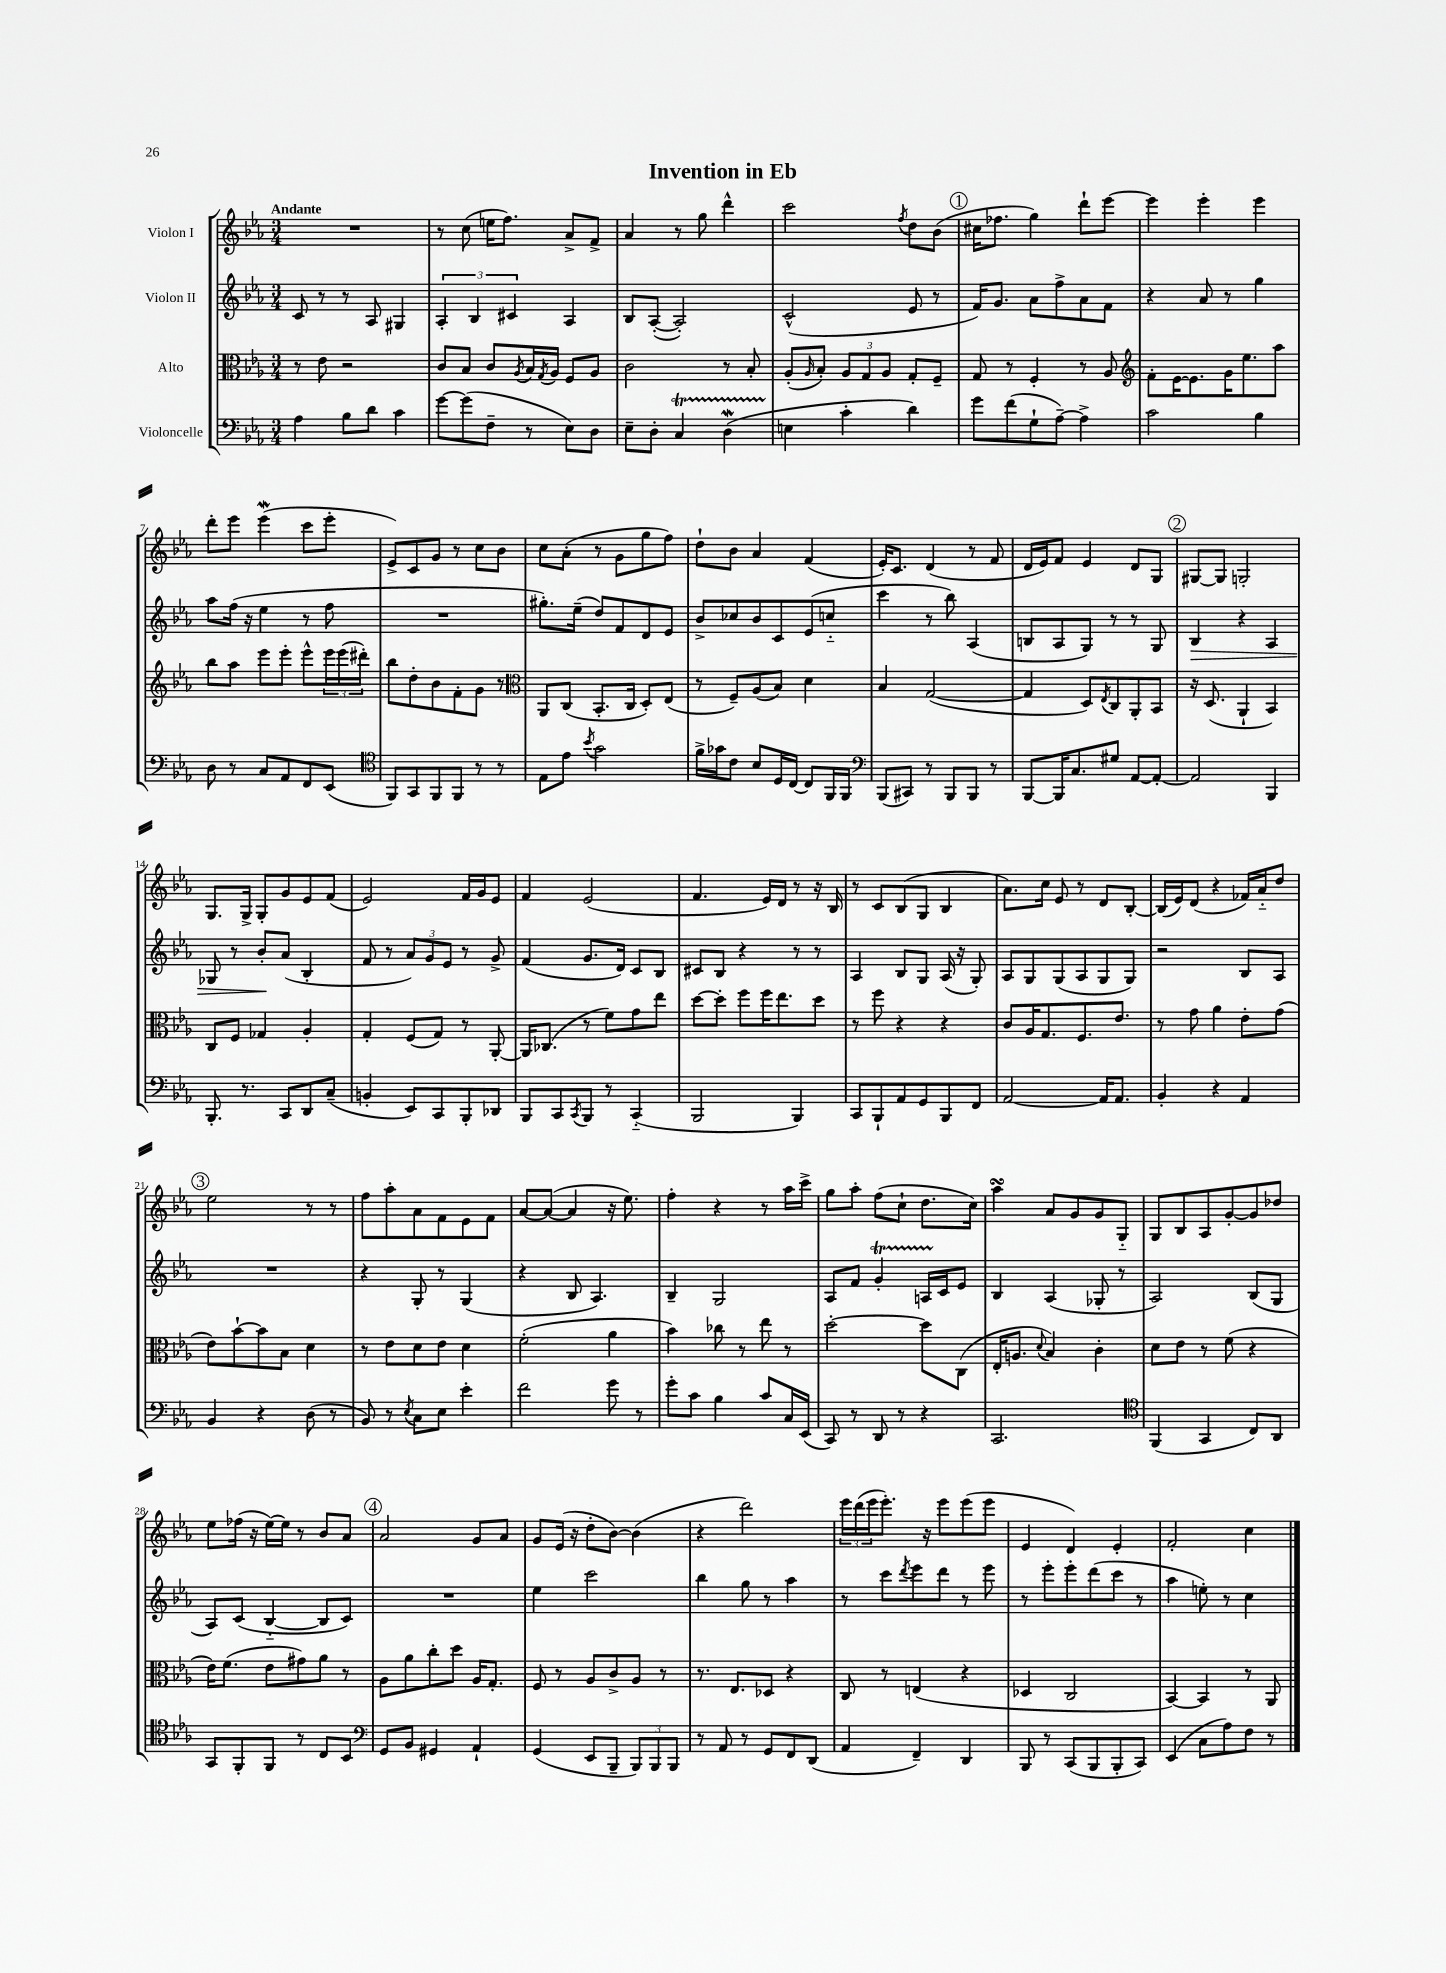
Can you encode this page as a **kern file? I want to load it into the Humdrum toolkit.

**kern	**kern	**kern	**kern
*staff4	*staff3	*staff2	*staff1
*clefF4	*clefC3	*clefG2	*clefG2
*k[b-e-a-]	*k[b-e-a-]	*k[b-e-a-]	*k[b-e-a-]
*M3/4	*M3/4	*M3/4	*M3/4
4A-	8r	8c	2.r
.	8e-	8r	.
8B-	2r	8r	.
8d	.	8A-	.
4c	.	4G#	.
=	=	=	=
[8g	8c	6A-'	8r
(8g]	8B-	.	(8cc
.	.	6B-	.
8F~	8c	.	16ee
.	.	.	8.ff)
.	.	6c#	.
.	8qA-	.	.
8r	16B-	.	.
.	8qG	.	.
.	16A-	.	.
8E-)	8F	4A-	8a-^
8D	8A-	.	8f^
=	=	=	=
8E-~	2c	8B-	4a-
8D'	.	([8A-'	.
4C	.	2A-'])	8r
.	.	.	8gg
(4D	8r	.	4ddd^^
.	8B-'	.	.
=	=	=	=
4E	(8A-'	(2c^^	2ccc
.	16qqA-	.	.
.	8B-')	.	.
4c'	12A-	.	.
.	12G	.	.
.	12A-	.	.
.	.	.	8qff
4d)	8G'	8e-	8dd
.	8F~	8r	(8b-
=	=	=	=
8g	8G	16f)	16cc#
.	.	8.g	8.ff-
(8f	8r	.	.
8G`	4F'	8a-	4gg)
[8A-~)	.	8ff^	.
4A-^]	8r	8a-	8ddd`
.	8A-	8f	[8eee-
=	=	=	=
*	*clefG2	*	*
2c	8f'	4r	4eee-]
.	[16e-	.	.
.	8.e-]	.	.
.	.	8a-	4eee-'
.	16g	8r	.
.	8.ee-	.	.
4B-	.	4gg	4eee-
.	8aa-	.	.
=	=	=	=
8D	8bb-	8aa-	8ddd'
8r	8aa-	(16ff	8eee-
.	.	16r	.
8C	8eee-	4ee-	(4eee-
8AA-	8eee-'	.	.
8FF	8eee-^^	8r	8ccc
(8EE-	24eee-	8ff	8eee-'
.	(24eee-	.	.
.	24ddd#')	.	.
=	=	=	=
*clefC4	*	*	*
8FF)	8bb-	2.r	8e-^)
8GG	8dd'	.	8c
8FF	8b-	.	8g
8FF	8f'	.	8r
8r	8g	.	8cc
8r	8r	.	8b-
=	=	=	=
*	*clefC3	*	*
8E-	8AA-	8.gg#')	8cc
8e-	(8C	.	(8a-'
.	.	(16ee-~	.
8qb-	.	.	.
2g	8.BB-'	8dd)	8r
.	.	8f	8g
.	16C	.	.
.	8D')	8d	8gg
.	(8E-	8e-	8ff)
=	=	=	=
16f^	8r	8b-^	8dd`
16g-	.	.	.
8c	8F~)	8cc-	8b-
8B-	(8A-	8b-	4a-
16D	8B-)	8c	.
[16C	.	.	.
8C]	4d	(8e-	(4f
16FF	.	8cc'~	.
16FF	.	.	.
=	=	=	=
*clefF4	*	*	*
(8BBB-	4B-	4ccc	16e-')
.	.	.	8.c
8CC#)	.	.	.
8r	([2G	8r	(4d
8BBB-	.	8bb-)	.
8BBB-	.	(4A-	8r
8r	.	.	8f
=	=	=	=
[8BBB-	4G]	8B	16d
.	.	.	16e-)
16BBB-]	.	8A-	8f
8.C	.	.	.
.	8D)	8G)	4e-
.	8qE-	.	.
8G#	8C	8r	.
[8AA-	8AA-'	8r	8d
8AA-'_	8BB-	8G	8G
=	=	=	=
2AA-]	16r	4B-	[8G#
.	(8.D	.	.
.	.	.	8G#]
.	4AA-`	4r	2G'
4BBB-	4BB-)	4A-	.
=	=	=	=
8.BBB-'	8C	8G-	8.G
.	8F	8r	.
8.r	.	.	16G^
.	4G-	8b-'	8G'
8CC	.	(8a-	8g
8DD	4A-'	4B-'	8e-
(8C~	.	.	(8f
=	=	=	=
4BB'	4G'	8f	2e-)
.	.	8r	.
8EE-)	(8F	12a-)	.
.	.	12g	.
8CC	8G)	.	.
.	.	12e-	.
8BBB-'	8r	8r	16f
.	.	.	16g
8DD-	[8AA-'	8g^	8e-
=	=	=	=
8BBB-	16AA-]	(4f	4f
.	(8.C-	.	.
8CC	.	.	.
8qCC	.	.	.
8BBB-	8r	8.g	(2e-
8r	8f)	.	.
.	.	16d)	.
(4CC'~	8g	8c	.
.	8ee-	8B-	.
=	=	=	=
2BBB-	[8dd	8c#	4.f
.	8dd']	8B-	.
.	8ff	4r	.
.	16ff	.	16e-)
.	8.ee-	.	16d
4BBB-)	.	8r	8r
.	8dd	8r	16r
.	.	.	16B-
=	=	=	=
8CC	8r	4A-	8r
8BBB-`	8ff	.	8c
8AA-	4r	8B-	(8B-
8GG	.	8G	8G
8BBB-	4r	(16A-	4B-
.	.	16r	.
8FF	.	8G')	.
=	=	=	=
[2AA-	8c	8A-	8.a-)
.	16A-	8G	.
.	8.G	.	16cc
.	.	(8G	8e-
.	8.F	8A-	8r
16AA-]	.	8G	8d
8.AA-	8.e-	.	.
.	.	8G)	[8B-'
=	=	=	=
4BB-'	8r	2r	(16B-]
.	.	.	16e-)
.	8g	.	(8d
4r	4a-	.	4r
4AA-	8e-'	8B-	16f-)
.	.	.	16a-'~
.	(8g	8A-	8dd
=	=	=	=
4BB-	8e-)	2.r	2ee-
.	[8b-`	.	.
4r	8b-]	.	.
.	8B-	.	.
(8D	4d	.	8r
8r	.	.	8r
=	=	=	=
8BB-)	8r	4r	8ff
8r	8e-	.	8aa-'
8qE-	.	.	.
8C	8d	8G'	8a-
8E-	8e-	8r	8f
4e-'	4d	(4G	8e-
.	.	.	8f
=	=	=	=
2f	(2f'	4r	[8a-
.	.	.	(8a-_
.	.	8B-	4a-]
.	.	4.A-)	.
8g	4a-	.	16r
.	.	.	8.ee-)
8r	.	.	.
=	=	=	=
8g'	4b-)	4B-~	4ff'
8c	.	.	.
4B-	8cc-	2G	4r
.	8r	.	.
8c	8ee-	.	8r
16C	8r	.	16aa-
(16EE-	.	.	16ccc^
=	=	=	=
8CC)	[2dd'	8A-	8gg
8r	.	8f	8aa-'
8DD	.	4g'	(8ff
8r	.	.	8cc`
4r	8dd]	16A	8.dd
.	.	16c	.
.	(8C	8e-	.
.	.	.	16cc)
=	=	=	=
2.CC	16E-'	4B-	4aa-
.	8.A	.	.
.	8qqd	.	.
.	4B-)	(4A-	8a-
.	.	.	8g
.	4c'	8G-'	8g
.	.	8r	8G'~
=	=	=	=
*clefC4	*	*	*
(4FF	8d	2A-)	8G
.	8e-	.	8B-
4GG	8r	.	8A-
.	(8f	.	[8g'
8C)	4r	(8B-	8g]
8AA-	.	8G	8dd-
=	=	=	=
8GG	16e-)	8A-)	8ee-
.	(8.f	.	.
8FF'	.	(8c	(16ff-
.	.	.	16r
8FF	8e-	[4B-'~	[16ee-)
.	.	.	16ee-]
8r	8g#)	.	8r
8C	8a-	8B-]	8b-
8BB-	8r	8c)	8a-
=	=	=	=
*clefF4	*	*	*
8GG	8A-	2.r	2a-
8BB-	8a-	.	.
4GG#	8cc'	.	.
.	8dd	.	.
4AA-`	16A-	.	8g
.	8.G'	.	.
.	.	.	8a-
=	=	=	=
(4GG	8F	4ee-	8g
.	8r	.	(16e-
.	.	.	16r
8EE-	8A-	2ccc	8dd'
8BBB-~	8c^	.	[8b-)
12BBB-)	8A-	.	(4b-]
12BBB-	.	.	.
.	8r	.	.
12BBB-	.	.	.
=	=	=	=
8r	8.r	4bb-	4r
8AA-	.	.	.
.	8.E-	.	.
8r	.	8gg	2ddd)
8GG	8D-	8r	.
8FF	4r	4aa-	.
(8DD	.	.	.
=	=	=	=
4AA-	8C	8r	24eee-
.	.	.	(24ddd
.	.	.	24eee-
.	8r	8ccc	8.eee-')
.	.	8qddd	.
4FF~)	(4E	8eee-	.
.	.	.	16r
.	.	8ddd	8eee-
4DD	4r	8r	(8eee-
.	.	8eee-	8eee-
=	=	=	=
8BBB-	4D-	8r	4e-
8r	.	8eee-'	.
(8CC	2C	8eee-'	4d)
8BBB-	.	(8ddd	.
8BBB-'	.	8ccc	4e-'
8CC)	.	8r	.
=	=	=	=
(4EE-	[4BB-)	4aa-	2f'
8C	4BB-]	8ee')	.
8A-)	.	8r	.
8F	8r	4cc	4cc
8r	8AA-	.	.
==	==	==	==
*-	*-	*-	*-
